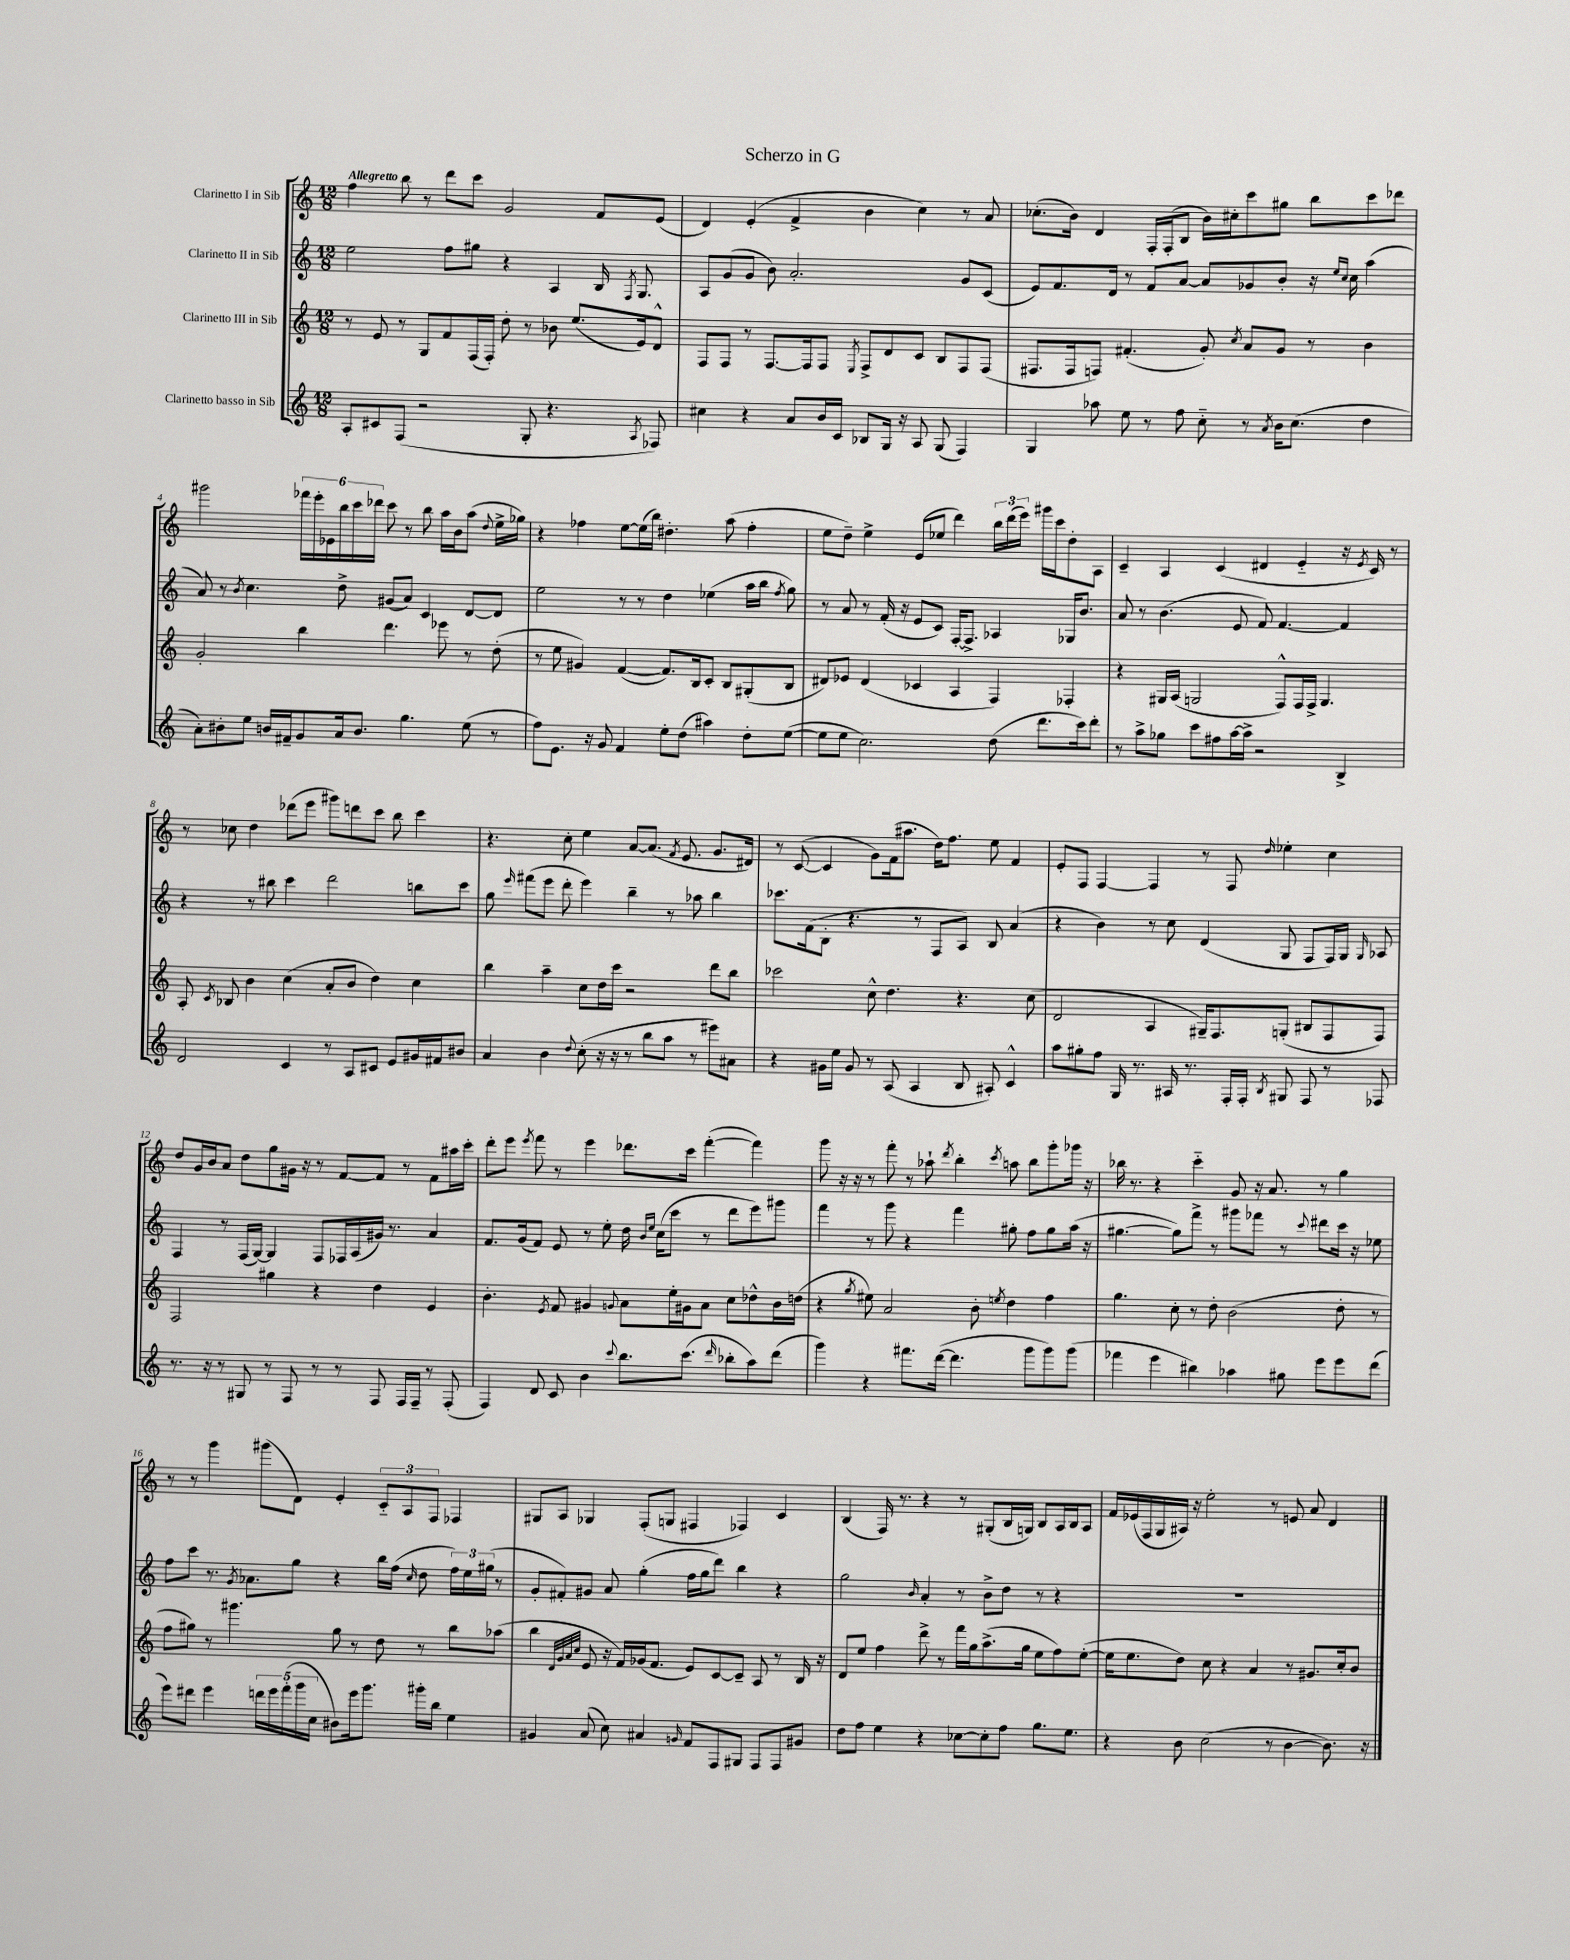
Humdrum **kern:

**kern	**kern	**kern	**kern
*part4	*part3	*part2	*part1
*staff4	*staff3	*staff2	*staff1
*I"Clarinetto basso in Sib	*I"Clarinetto III in Sib	*I"Clarinetto II in Sib	*I"Clarinetto I in Sib
*clefG2	*clefG2	*clefG2	*clefG2
*k[]	*k[]	*k[]	*k[]
*M12/8	*M12/8	*M12/8	*M12/8
=1	=1	=1	=1
!	!	!	!LO:TX:a:B:t=Allegretto
8A'/L	8r	2ee\	4ff\
8c#X/	8e/	.	.
(8F/J	8r	.	8bb\
2r	8G/L	.	8r
.	8f/	8ff\L	8ddd\L
.	(16F/L	8gg#X\J	8ccc\J
.	16F'/JJ)	.	.
.	8dd'\	4r	2g/
8G'/	8r	.	.
4.r	8b-X\	4A/	.
.	(8.ee/L	.	.
.	.	16B/	8f/L
.	.	8qF/	.
.	16e/k)	8.G/	.
8qA/	.	.	.
8F-X/)	8d^^/J	.	(8e/J
=2	=2	=2	=2
4cc#X\	8F/L	8A/L	4d/)
.	8F/J	(8g/	.
4r	8r	8g/J	(4e'/
.	[8.F/L	8b\)	.
8a/L	.	2.a'/	4f^/
.	16F/k]	.	.
16b/L	8F/J	.	.
16c/JJ	.	.	.
.	8qE/	.	.
8B-X/L	8F^/L	.	4b\
16G/Jk	8d/	.	.
16r	.	.	.
8A/	8c/J	.	4cc\)
(8G/	8B/L	.	.
4F/)	8F/	8g/L	8r
.	(8F/J	(8c/J	8a/
=3	=3	=3	=3
4G/	8.F#X/L	8e/L)	(8.cc-X'\L
.	.	8.f/	.
.	16F#/k	.	16b\Jk)
8aa-X\	8Fn/J)	.	4d/
.	.	16d/Jk	.
8ee\	(4.f#X'/	8r	.
8r	.	8f/L	16F'/LL
.	.	.	(16F'/J
8ff\	.	[8a/J	8B/J
8cc\	8g'/)	8a/L]	16b\LL)
.	.	.	16cc#X'\J
.	8qcc/	.	.
8r	8a/L	8g-X/	8ccc\
8qa/	.	.	.
16b\KL	8g/J	8b'/J	8gg#X\J
(8.cc\J	.	.	.
.	8r	16r	8bb\L
.	.	16qqee/LL	.
.	.	16qqcc/JJ	.
.	.	16cc\	.
4dd\	4b\	(4aa\	8ccc\
.	.	.	8ddd-X\J
!!LO:LB:g=z
=4	=4	=4	=4
8a'\L)	2g'/	8a/)	2ggg#X\
8b#X'\	.	8r	.
.	.	8qb/	.
8ee\J	.	4.cc\	.
16bn/LL	.	.	.
16f#X~/J	.	.	.
8g/	4bb\	.	24fff-X\LL
.	.	.	24eee'\
.	.	.	24e-X\
16a/k	.	8dd^\	24bb\
.	.	.	24ccc\
8.b/J	.	.	.
.	.	.	24ddd-X\JJ
.	4.ddd\	(8g#X/L	8ccc\
4.gg\	.	8a/J)	8r
.	.	4c/	8bb\
.	8eee-X\	.	16aa\LL
.	.	.	16b\J
(8ee\	8r	[8d/L	(8aa\J
.	.	.	8qqdd/
8r	(8dd'\	8d/J]	16ee^\LL
.	.	.	16gg-X\JJ)
=5	=5	=5	=5
8ff\L)	8r	2ee\	4r
8.e\J	8ee\	.	.
.	4g#X/)	.	4ff-X\
16r	.	.	.
8g/	.	.	.
4f/	([4f/	8r	[8ee\L
.	.	8r	(16ee\L]
.	.	.	16bb\JJ)
8ee'\L	8.f/L])	4dd\	4.dd#X'\
(8dd\J	.	.	.
.	16B/k	.	.
4aa#X\)	8c'/J	(4ee-X\	.
.	8B/L	.	(8aa\
8dd'\L	(8G#X'/	16aa\LL	4ff-'\
.	.	16bb\JJ	.
.	.	8qff/	.
([8ee\J	8B/J	8gg\)	.
=6	=6	=6	=6
8ee\L]	8d#X/L)	8r	8ee\L
8ee\J	8e-X/J	8a/	8dd~\J)
2.cc\)	(4d#/	8r	4ee^\
.	.	(16f'/	.
.	.	16r	.
.	4c-X/	8e/L	(8e/L
.	.	8c/J)	8ee-X/J
.	4A/	[16F'/KL	4ddd\)
.	.	8.F^/J]	.
(8dd\	4F/)	4A-X/	24bb\LL
.	.	.	(24ddd\
.	.	.	24eee\JJ)
8.ddd\L	.	.	16ggg#X\LL
.	.	.	16ccc\J
.	4F-X'/	16G-X/KL	8dd'\
16ccc\k)	.	8.b/J	.
8ddd'\J	.	.	8A\J
=7	=7	=7	=7
8r	4r	8a/	4c~/
8aa^\L	.	8r	.
8gg-X\J	16G#X/LL	(4.b\	4A/
.	(16A/JJ	.	.
8ccc\L	2Gn/	.	.
8ff#X\	.	.	(4c/
[16aa\L	.	8e/	.
16aa^\JJ]	.	.	.
2r	.	8f/)	4d#X/
.	8F^^/L)	[4.f/	.
.	16F/L	.	4e/
.	16F^/JJ	.	.
.	4.G/	.	.
4B^/	.	4f/]	16r
.	.	.	8qe/
.	.	.	16c/)
.	.	.	8r
!!LO:LB:g=z
=8	=8	=8	=8
2d/	8A'/	4r	8r
.	8qc/	.	.
.	8B-X/	.	8cc-X\
.	4b\	8r	4dd\
.	.	8bb#X\	.
4c/	(4cc\	4ccc\	(8ddd-X\L
.	.	.	8eee\J
8r	8a'/L	2ddd\	8ggg#X\L)
8A/L	8b/J	.	8dddn\
8c#X/J	4dd\)	.	8ccc\J
8e/L	.	.	8bb\
16g#X/L	4cc\	8bbn\L	4ccc\
16f#X/J	.	.	.
8b#X/J	.	8ccc\J	.
=9	=9	=9	=9
4a/	4bb\	8gg\	4.r
.	.	16qqeee/	.
.	.	(8fff#X\L	.
4b\	4aa~\	8eee\J	.
.	.	8ddd'\	8cc'\
8qqdd/	.	.	.
(8cc'\	8cc\L	4eee\)	4ee\
16r	16dd\L	.	.
16r	16ccc\JJ	.	.
8r	2r	4bb~\	[8a/L
8bb\L	.	.	(8.a/J]
8aa\J	.	8r	.
.	.	.	8qf/
.	.	.	8.e/
8r	.	8aa-X\	.
8eee#X\L)	8ddd\L	4bb\	8.g/L
8a#X\J	8bb\J	.	.
.	.	.	16d#X/Jk)
=10	=10	=10	=10
4r	2ccc-X\	8.ccc-X\L	8r
.	.	.	([8c/
.	.	(16f\k	.
16g#X\LL	.	8B'\J	4c/]
16ee\JJ	.	.	.
8g#/	.	4.r	.
8r	8cc^^\	.	8g\L)
(8A/	4.dd\	.	(16f\k
.	.	.	8.aa#X\J
4A/	.	8r	.
.	.	8F/L	16dd\KL)
.	.	.	8.ff\J
8B/	4.r	8A/J)	.
8A#X'/)	.	8B/	8ee\
4c^^/	.	(4a/	4f/
.	(8cc\	.	.
=11	=11	=11	=11
8aa\L	2d/	4r	8e'/L
8gg#X'\	.	.	8F/J
8ff\J	.	4b\)	[4F/
16G/	.	.	.
8.r	.	.	.
.	4A/	8r	4F/]
16A#X/	.	8cc\	.
8.r	.	.	.
.	16G#X~/KL)	(4d/	8r
.	8.F/	.	.
16F'/LL	.	.	8F/
16F'/JJ	.	.	.
8qB/	.	.	16qqdd/
8G#X/	(8Gn'/J	8G/	4ee-X'\
8F/	8B#X/L	8F/L	.
8r	8F/	16F/L)	4cc\
.	.	16G/JJ	.
.	.	16qqG/	.
8F-X/	8F/J)	8A-X/	.
!!LO:LB:g=z
=12	=12	=12	=12
8.r	2F/	4F/	8dd/L
.	.	.	16g/L
16r	.	.	16b/J
8r	.	8r	8a/J
8G#X/	.	(16F/LL	8dd\L
.	.	[16G/JJ)	.
8r	4gg#X\	4G/]	8gg\
8F/	.	.	16g#X\Jk
.	.	.	16r
8r	4r	8F/L	8r
8r	.	16F-X/L	[8f/L
.	.	(16A/	.
8F/	4dd\	16g#X/JJ)	8f/J]
.	.	8.r	.
16F/LL	.	.	8r
16F~/JJ	.	.	.
8r	4e/	4a/	8f\L
(8F'/	.	.	16aa#X\L
.	.	.	16ccc'\JJ
=13	=13	=13	=13
4F/)	4.b'\	8.f/L	8ddd'\L
.	.	.	8eee\J
.	.	(16g/k	.
.	.	.	8qeee/
8d/	.	8f/J)	8fff\
.	8qe/	.	.
8c/	8f/	8e/	8r
4b\	4g#X/	8r	4eee\
.	.	8ee'\	.
8qqccc/	8qqgn/	.	.
8.bb\L	8a\L	16dd\	8.ddd-X\L
.	.	16qqb/LL	.
.	.	16qqee/JJ	.
.	.	(16cc\KL	.
.	16ee'\L	8ccc\J	.
(8.ccc\J	16g#X\J	.	16ccc\Jk
.	8a\J	8r	([4fff'\
16qqddd/	.	.	.
8bb-X'\L	8cc\L	8ddd\L	.
8aa\)	8dd-X^^\	8eee\)	4fff\])
(8ddd\J	16b\L	8ggg#X\J	.
.	(16ddn\JJ	.	.
=14	=14	=14	=14
4ggg\)	4r	4fff\	8ggg\
.	.	.	16r
.	.	.	16r
.	8qgg/	.	.
4r	8ee#X\)	8r	8r
.	2a/	8ggg\	8fff'\
8.fff#X\L	.	4r	8r
.	.	.	8aa-X`\
([16ddd\Jk	.	.	.
.	.	.	8qddd/
4.ddd\]	.	4fff\	4bb'\
.	8b'\	.	.
.	8qeen/	.	8qccc/
.	4dd\	8gg#X'\	8aan\
8ggg\L	.	8ff\L	8bb\L
8ggg\)	4ff\	8gg#\	8ggg'\
(8ggg\J	.	(16aa\Jk	16ggg-X\Jk
.	.	16r	16r
=15	=15	=15	=15
4fff-X\	4.gg\	[4.gg#X\	16bb-X\
.	.	.	8.r
4eee\	.	.	4r
.	8cc'\	8gg#\L])	.
4bb#X\)	8r	8fff^\J	4ccc\
.	8dd'\	8r	.
4aa-X\	(2b\	8ggg#X\L	8g/
.	.	8fff-X\J	16r
.	.	.	8.a/
8gg#X\	.	8r	.
.	.	8qqccc/	.
8eee\L	.	8ddd#X\L	8r
8eee\	8dd'\	16ccc\Jk	4gg\
.	.	16r	.
(8ddd\J	8r	8ee-X\	.
!!LO:LB:g=z
=16	=16	=16	=16
8eee\L)	8ff\L	8ff\L	8r
8ddd#X\J	8gg#X\J)	8ccc\J	8r
4eee\	8r	8.r	4ggg\
.	4.ggg#X\	.	.
.	.	8qg/	.
.	.	8.a-X\L	.
20dddn\LL	.	.	(8ggg#X\L
20eee\	.	.	.
(20fff'\	.	.	.
.	.	8gg\J	8d\J)
20ggg\	.	.	.
20cc\JJ	.	.	.
8b#X\L)	8gg#\	4r	4e'/
16eee\k	8r	.	.
8.ggg\J	.	.	.
.	8dd\	16bb\LL	12c/L
.	.	(16ff\JJ	.
.	.	.	12A/
.	.	16qqcc/	.
16ggg#X'\LL	8r	8dd\	.
.	.	.	12F/J
16bb\JJ	.	.	.
4ee\	8bb\L	24ff\LL)	4F-X/
.	.	24ee\	.
.	.	(24gg#X\JJ	.
.	(8aa-X\J	8r	.
=17	=17	=17	=17
4g#X/	4bb\	8g'/L	8G#X/L
.	.	8f#X'/)	8A/J
.	32qqd/LLL	.	.
.	32qqg/	.	.
.	32qqa/	.	.
.	32qqcc/JJJ	.	.
(8a/	8e/	8g#X/J	4G-X/
8cc\)	16r	8a/	.
.	16f/LL)	.	.
4a#X/	(16g-X/J	(4gg'\	(8F'/L
.	8.f/J	.	.
.	.	.	8Gn/J
16qqgn/	.	.	.
8f/L	8e/L)	16ff\LL	4F#X/
.	.	16gg\J	.
8F/	[8c/	8ddd\J)	.
8G#X/J	8c~/J]	4bb\	4F-X/)
8F/L	8A/	.	.
8F/	8r	4r	4c/
8g#X/J	16B/	.	.
.	16r	.	.
=18	=18	=18	=18
8dd\L	8d/L	2gg\	(4B/
8ff\J	8ee/J	.	.
4ee\	4ff\	.	16F/)
.	.	.	8.r
.	.	16qqb/	.
4r	8ddd^\	4a'/	4r
.	8r	.	.
[8cc-X\L	16fff\LL	8r	8r
.	16gg\J	.	.
8cc-'\]	(8.aa^\	8b^\L	(8G#X'/L
8ff\J	.	8dd\J	16B/L
.	16gg\Jk	.	16Gn/JJ)
8.gg\L	8ee\L	8r	8B/L
.	8ff\)	4r	16A/L
8.ee\J	.	.	16B/J
.	([8ee'\J	.	8A/J
=19	=19	=19	=19
4r	16ee\KL]	1.r	16f/LL
.	8.ee\	.	(16e-X/
.	.	.	16F/
.	.	.	16G/
8b\	8dd\J)	.	16A#X/JJ)
.	.	.	16r
(2cc\	8cc\	.	2ee'\
.	4r	.	.
.	4a/	.	.
8r	.	.	8r
[4b\	8r	.	8en/
.	8.g#X/L	.	8a/
8.b\])	.	.	4d/
.	16cc'/k	.	.
.	8b/J	.	.
16r	.	.	.
==	==	==	==
*-	*-	*-	*-
